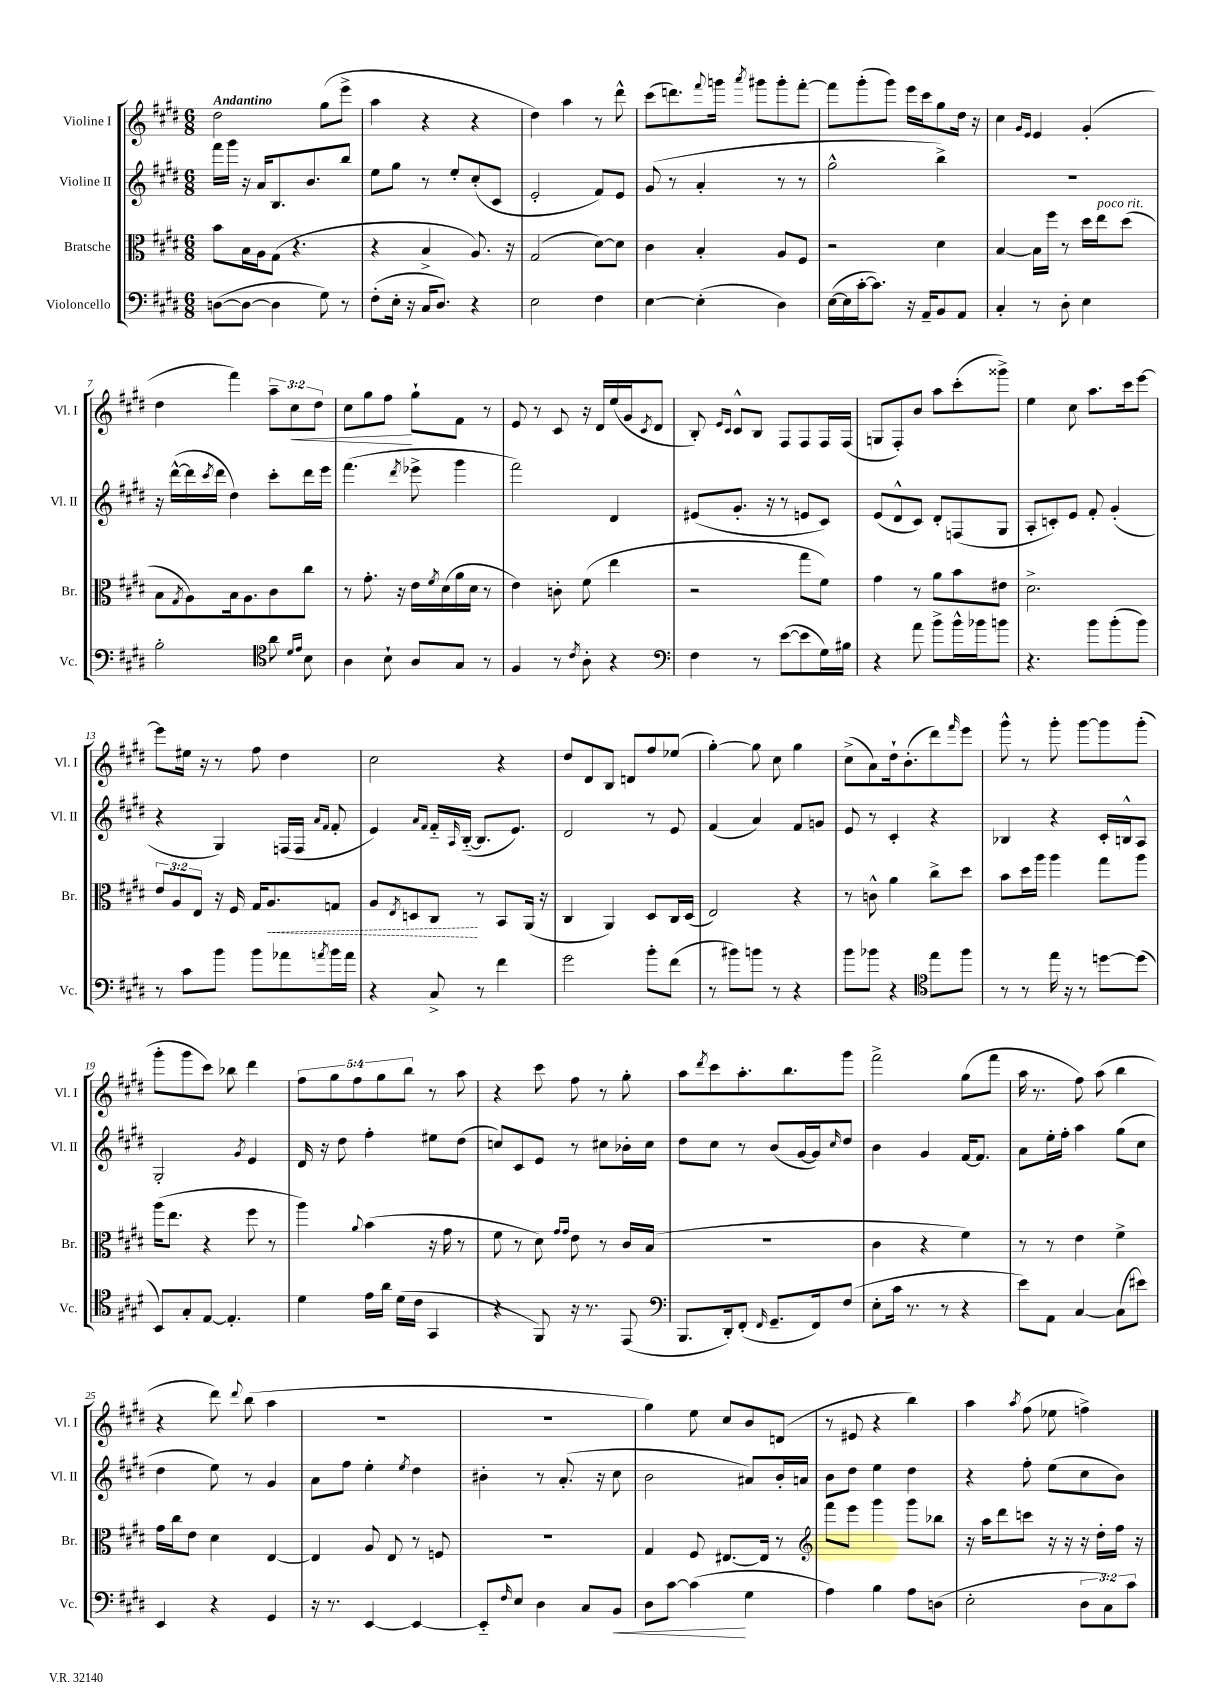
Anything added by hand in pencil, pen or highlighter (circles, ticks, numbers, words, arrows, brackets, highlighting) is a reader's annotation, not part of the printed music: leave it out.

**kern	**kern	**kern	**kern
*staff4	*staff3	*staff2	*staff1
*clefF4	*clefC3	*clefG2	*clefG2
*k[f#c#g#d#]	*k[f#c#g#d#]	*k[f#c#g#d#]	*k[f#c#g#d#]
*M6/8	*M6/8	*M6/8	*M6/8
([8D	8b	16fff#	2dd#
.	.	16ggg#	.
8D_	16B	16r	.
.	16A	16a	.
4D]	(8G#	8.B	.
.	4.r	.	.
.	.	8.b	.
8G#)	.	.	(8gg#
8r	.	8bb	8eee^
=	=	=	=
(8F#'	4r	8ee	4aa
16E'	.	8gg#	.
16r	.	.	.
16C#	4B^	8r	4r
8.D#)	.	.	.
.	.	8ee'	.
4r	8.A)	(8cc#'	4r
.	.	8c#	.
.	16r	.	.
=	=	=	=
2E	(2G#	2e'	4dd#)
.	.	.	4aa
4F#	[8d#)	8f#)	8r
.	8d#]	8e	8ddd#^^
=	=	=	=
[4E	4c#	(8g#	(8ccc#
.	.	8r	8.ddd)
(4E']	4B'	4a'	.
.	.	.	8qqfff#
.	.	.	16ggg
.	.	.	8qaaa
.	.	.	8ggg#
4D#)	8A	8r	8ggg#'
.	8F#	8r	[8fff#'
=	=	=	=
([16E	2r	2gg#^^	8fff#]
16E]	.	.	.
[16c#'	.	.	(8ggg#'
8.c#])	.	.	.
.	.	.	8ggg#)
16r	.	.	16eee
16AA~	.	.	16ccc#
8BB	4d#	4bb^)	8gg#
8AA	.	.	16dd#
.	.	.	16r
=	=	=	=
4C#'	[4B	2.r	4cc#
.	.	.	16qqg#
.	.	.	16qqe
8r	16B]	.	4e
.	16ff#	.	.
8D#'	8r	.	.
4E	16dd#	.	(4g#'
.	16ee	.	.
.	(8dd#	.	.
=	=	=	=
2B'	8B	16r	4dd#
.	.	([16ddd#^^	.
.	8qG#	.	.
.	8A)	16ddd#]	.
.	.	8qccc#	.
.	.	16ddd#	.
.	16B	4dd#)	4fff#)
.	8.A	.	.
*clefC4	*	*	*
8a	8c#	8ccc#'	12aa~
.	.	.	12cc#
16qqd#	.	.	.
16qqe	.	.	.
8B	8cc#	16ddd#	.
.	.	.	12dd#
.	.	16eee	.
=	=	=	=
4A	8r	(4.fff#	8cc#
.	8.g#'	.	8gg#
8B`	.	.	8ff#
.	16r	.	.
.	.	8qddd#	.
8A	16e	8eee-^	8gg#`
.	8qf#	.	.
.	(16d#	.	.
8G#	16a	4ggg#	8f#
.	16d#	.	.
8r	8r	.	8r
=	=	=	=
4F#	4e)	2fff#)	8e
.	.	.	8r
8r	8c'	.	8c#
8qc#	.	.	.
8A'	(8f#	.	16r
.	.	.	16d#
4r	4ee	4d#	(16ee
.	.	.	16g#
.	.	.	8qc#
.	.	.	8d#
=	=	=	=
*clefF4	*	*	*
4F#	2r	(8e#	8B')
.	.	.	16qqe
.	.	.	16qqc#
.	.	8.g#'	8c#^^
8r	.	.	8B
.	.	16r	.
([8e	.	8r	8F#
8e]	8gg#	8e	8F#
16G#)	8f#)	8c#)	16F#
16B#	.	.	(16F#
=	=	=	=
4r	4g#	(8e	8G
.	.	8d#^^	8F#')
8a	8r	8c#)	8b
8b^	8a	8d#'	8aa
16b^^	8b	(8F	(8ccc#'
16b-	.	.	.
8b	8e#	8G#	8ggg##^)
=	=	=	=
4.r	2.d#^	8A'	4ee
.	.	8c')	.
.	.	8e	8cc#
8b	.	8f#'	8.aa
(8b'	.	(4g#'	.
.	.	.	16ccc#
8b)	.	.	[8eee
=	=	=	=
8r	12e	4r	8eee]
.	12A	.	.
8c#	.	.	16ee#
.	12E	.	.
.	.	.	16r
8b	16r	4G#)	8r
.	16F#	.	.
8b	16G#	.	8ff#
.	8.A	.	.
8a-	.	(16F	4dd#
.	.	16F	.
.	.	16qqa	.
8qa	.	16qqf#	.
16b	8G	8f#'	.
16a	.	.	.
=	=	=	=
4r	8A	4e)	2cc#
.	8qE	.	.
.	8D	.	.
.	.	16qqa	.
.	.	16qqf#	.
8C#^	8C#	16f#'~	.
.	.	16qqA	.
.	.	([16B'~	.
8r	8r	8.B]	.
4f#	8BB	.	4r
.	.	8.e)	.
.	(16AA	.	.
.	16r	.	.
=	=	=	=
2g#	4C#	2d#	8dd#
.	.	.	8d#
.	4AA)	.	8B
.	.	.	8d
8b'	8D#	8r	8ff#
(8f#	16C#	8e	(8ee-
.	(16D#	.	.
=	=	=	=
8r	2E)	(4f#	[4gg#')
8b#)	.	.	.
8b	.	4a)	8gg#]
8r	.	.	8cc#
4r	4r	8f#	4gg#
.	.	8g	.
=	=	=	=
8b	8r	8e	(8cc#^
8b-	8c^^	8r	8a)
4r	4a	4c#'	16dd#`
.	.	.	(8.b'
*clefC4	*	*	*
8ee	8cc#^	4r	8ddd#)
.	.	.	16qqfff#
8ff#	8dd#	.	8eee
=	=	=	=
8r	8b	4B-	8ggg#^^
8r	16dd#	.	8r
.	16aa	.	.
16ee	4aa	4r	8ggg#'
16r	.	.	.
8r	.	.	[8ggg#
[8dd	8gg#	16c#'	8ggg#]
.	.	16B^^	.
(8dd]	8aa	8A	(8ggg#'
=	=	=	=
8BB)	(16aa	2G#'	8ggg#'
.	8.ee	.	.
8G#'	.	.	8ggg#
[8E	4r	.	8ccc#)
4.E']	.	.	8bb-
.	.	8qg#	.
.	8ff#	4e	4ddd#
.	8r	.	.
=	=	=	=
4d#	4aa)	16d#	10ff#
.	.	16r	.
.	.	.	10gg#
.	.	8dd#	.
.	.	.	10ff#
.	8qqa	.	.
16e	(4b	4ff#'	.
.	.	.	10gg#
16a	.	.	.
(16d#	.	.	.
.	.	.	10bb
16c#	.	.	.
4GG#	16r	8ee#	8r
.	16g#	.	.
.	8r	(8dd#	8aa
=	=	=	=
4r	8f#	8cc)	4r
.	8r	8c#	.
8FF#)	8d#)	8e	8ccc#
.	16qqg#	.	.
.	16qqg#	.	.
16r	8e	8r	8ff#
8.r	.	.	.
.	8r	8cc#	8r
(8EE	16c#	16b-'	8gg#'
.	(16B	16cc#	.
=	=	=	=
*clefF4	*	*	*
8.BBB	2.r	8dd#	8aa
.	.	.	8qddd#
.	.	8cc#	8ccc#
16DD#')	.	.	.
(8FF#'	.	8r	8.aa'
16qqFF#	.	.	.
8.GG#~	.	(8b	.
.	.	.	8.bb
.	.	[16g#	.
16FF#)	.	16g#])	.
.	.	16qqcc#	.
(8F#	.	8dd#	8ggg#
=	=	=	=
8E'	4c#	4b	2fff#^
16c#	.	.	.
8.r	.	.	.
.	4r	4g#	.
8r	.	.	.
4r	4f#)	[16f#	(8gg#
.	.	8.f#]	.
.	.	.	8fff#
=	=	=	=
8e)	8r	8a	16aa
.	.	.	8.r
8AA	8r	16ee'	.
.	.	16ff#'	.
[4C#	4e	4aa	8ff#)
.	.	.	(8aa
(8C#]	4f#^	(8gg#	4bb
8e#)	.	8cc#	.
=	=	=	=
4EE	16g#	4dd#	4r
.	16cc#	.	.
.	8e	.	.
4r	4d#	8ee)	8ddd#)
.	.	.	8qqddd#
.	.	8r	(8bb
4GG#	[4E	4g#	4aa
=	=	=	=
16r	4E]	8a	2.r
8.r	.	.	.
.	.	8ff#	.
[4EE	8A	4ee'	.
.	8E	.	.
.	.	8qee	.
4EE_	8r	4dd#	.
.	8F	.	.
=	=	=	=
8EE'~]	2.r	4b#'	2.r
16qqF#	.	.	.
8E	.	.	.
4D#	.	8r	.
.	.	(8.a'	.
8C#	.	.	.
.	.	16r	.
8BB	.	8cc#	.
=	=	=	=
8D#	4G#	2b	4gg#)
[8c#	.	.	.
(4c#]	8F#	.	8ee
.	[8.E#	.	8cc#
4G#	.	8a#)	8b
.	16E#]	.	.
.	8r	16b'	(8d
.	.	16a	.
=	=	=	=
*	*clefG2	*	*
4A)	8fff#	8b	8r
.	8eee	8dd#	8e#
4B	4ggg#	4ee	4r
8A	8ggg#	4dd#	4bb)
(8D	8bb-	.	.
=	=	=	=
2E'	16r	4r	4aa
.	16aa	.	.
.	8ddd#	.	.
.	.	.	8qaa
.	8ccc	8ff#'	(8ff#
.	16r	(8ee	8ee-
.	16r	.	.
12D#	16r	8cc#	4ff^)
.	16dd#'	.	.
12C#)	.	.	.
.	16ff#	8b)	.
12c#	.	.	.
.	16r	.	.
==	==	==	==
*-	*-	*-	*-
